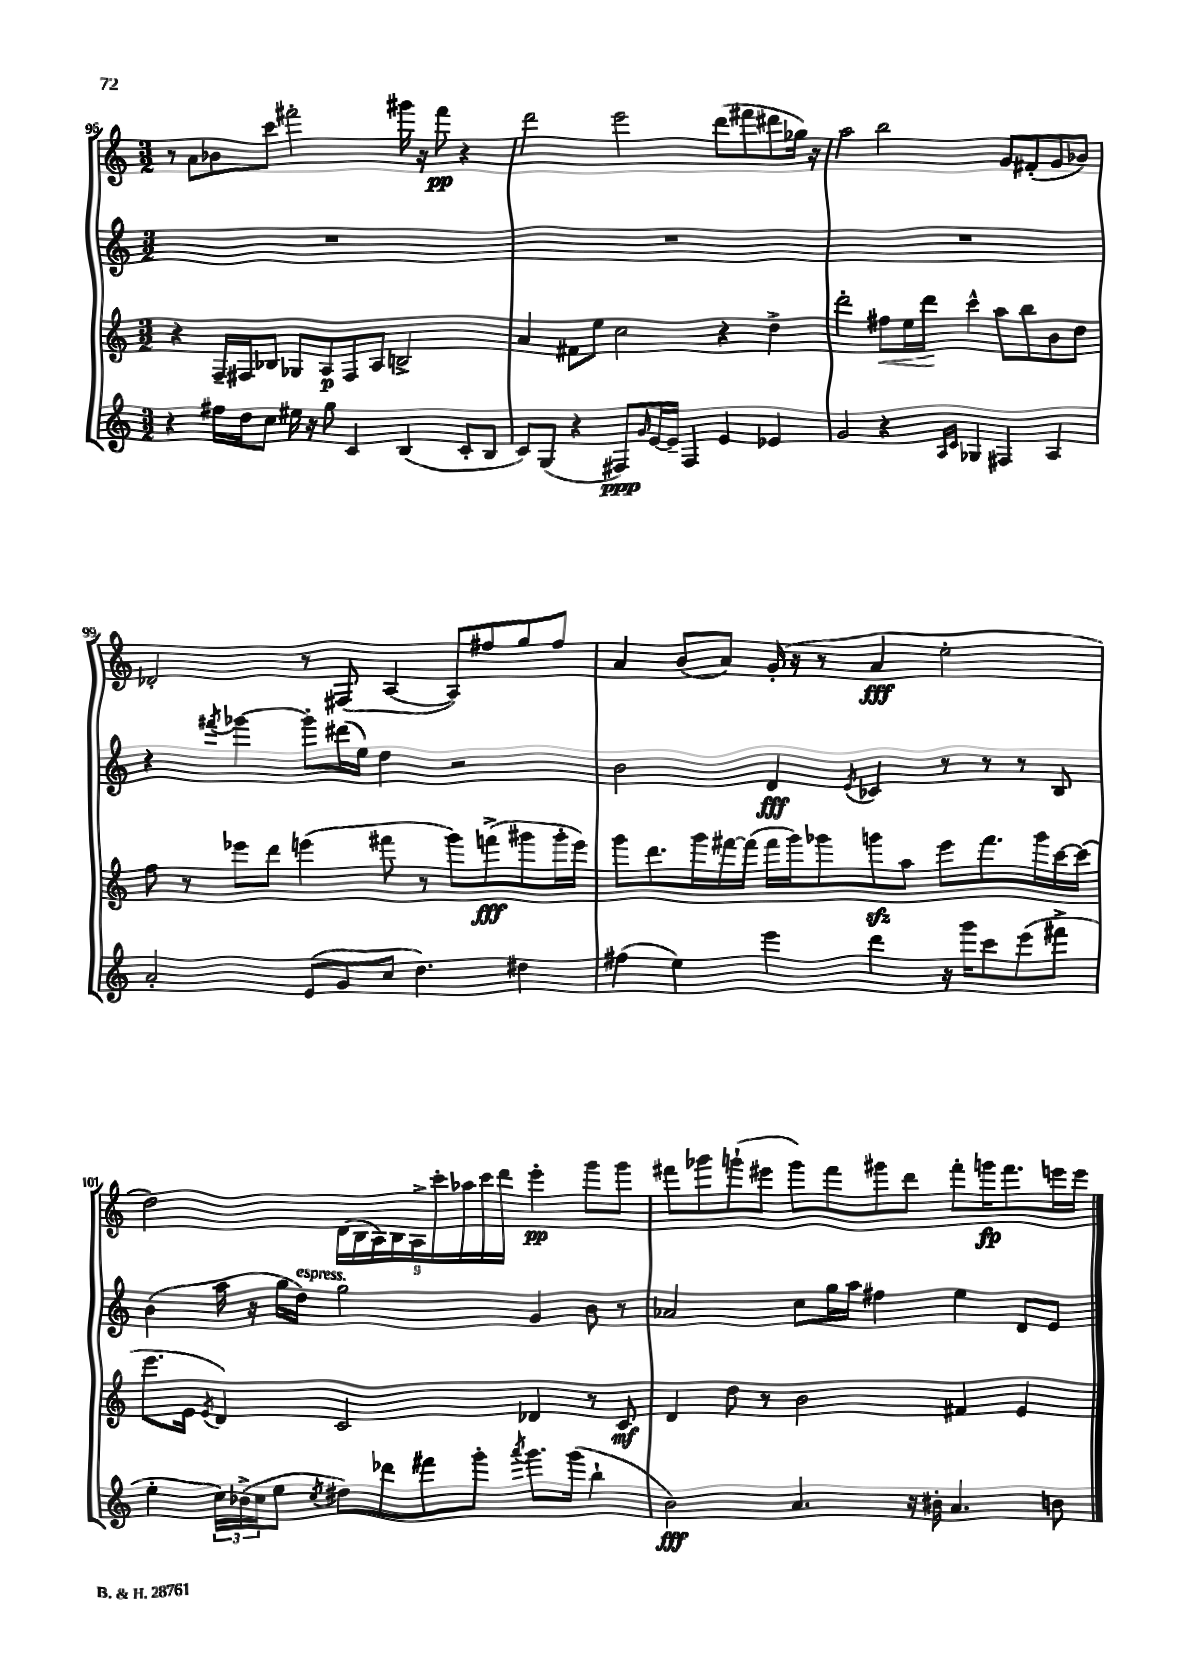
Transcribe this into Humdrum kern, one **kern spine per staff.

**kern	**kern	**kern	**kern
*staff4	*staff3	*staff2	*staff1
*clefG2	*clefG2	*clefG2	*clefG2
*k[]	*k[]	*k[]	*k[]
*M3/2	*M3/2	*M3/2	*M3/2
4r	4r	1.r	8r
.	.	.	8a\L
16ff#\LL	16F~/LL	.	8b-\
16dd\J	16F#/J	.	.
8cc\J	8B-/J	.	8ccc\J
16ee#\	8G-/L	.	2fff#'\
16r	.	.	.
8gg\	8A/	.	.
4c/	8F#/	.	.
.	8A/J	.	.
(4B/	2B^/	.	16ggg#\
.	.	.	16r
.	.	.	8fff#\
8c'/L	.	.	4r
8B/J	.	.	.
=	=	=	=
8c/L)	4a/	1.r	2ddd\
(8G/J	.	.	.
4r	8f#\L	.	.
.	8ee\J	.	.
8F#/L)	2cc\	.	2eee\
16qqg/	.	.	.
[16e/L	.	.	.
16e~/]JJ	.	.	.
4F#/	.	.	.
4e/	4r	.	(8ddd\L
.	.	.	8fff#\
4e-/	4dd^\	.	8ddd#\
.	.	.	16gg-\Jk)
.	.	.	16r
=	=	=	=
2g/	2ddd'\	1.r	2aa\
4r	8ff#\L	.	2bb\
.	16ee\L	.	.
.	16ddd\JJ	.	.
16qqA/LL	.	.	.
16qqc/JJ	.	.	.
4G-/	4ccc^^\	.	.
4F#/	8aa\L	.	8g/L
.	8bb\	.	(8f#'/
4A/	8b\	.	8g/
.	8dd\J	.	8b-/J)
=	=	=	=
2a'/	8ff\	4r	2d-'/
.	8r	.	.
.	.	8qfff#/	.
.	8eee-\L	[4ggg-\	.
.	8ddd\J	.	.
(8e/L	(4eee\	8ggg-'\]L	8r
8g/	.	(16ddd#\L	(8F#/
.	.	16ee\JJ)	.
8cc/J	8fff#\	4dd\	[4A/
4.dd\)	8r	.	.
.	8ggg\L)	2r	8A/]L)
.	(8fff^\	.	8ff#/
4dd#\	8ggg#\	.	8gg/
.	16ggg#'\L	.	8ff#/J
.	16eee\JJ)	.	.
=	=	=	=
(4ff#\	8ggg\L	2b\	4a/
.	8.ddd\	.	.
4ee\)	.	.	(8b/L
.	16ggg\L	.	.
.	[16fff#\	.	8a/J)
.	(16fff#\]JJ	.	.
4eee\	16fff#\LL	4d/	(16g'/
.	16ggg\J)	.	16r
.	8ggg-\	.	8r
.	.	8qe/	.
4ddd\	8ggg\	4c-/	4a/
.	8aa\J	.	.
16r	8eee\L	8r	2ee'\
16ggg\LK	.	.	.
8ccc\	8.fff#\	8r	.
(8eee\	.	8r	.
.	16ggg\L	.	.
8fff#^\J	[16ccc\	8B/	.
.	(16ccc\]JJ	.	.
=	=	=	=
4ee'\	8.eee\L	(4b\	2dd\)
.	16e\Jk	.	.
.	8qe/	.	.
24cc\LL)	4d/)	16aa\	.
(24b-^\	.	.	.
.	.	16r	.
24cc\J	.	.	.
8ee\J	.	16gg\LL	.
.	.	16dd\JJ)	.
8qcc/	.	.	.
8dd#\L)	2c/	2gg\	(18d\LL
.	.	.	18B\
.	.	.	18A\)
8ddd-\	.	.	.
.	.	.	18B\
.	.	.	18A^\
8fff#\	.	.	.
.	.	.	18ccc'\
.	.	.	18aa-\
8ggg'\J	.	.	.
.	.	.	18ccc\
.	.	.	18ddd\JJ
8qaaa/	.	.	.
8.ggg\L	4d-/	4g/	4eee'\
(16ggg\Jk	.	.	.
4bb`\	8r	8b\	8ggg\L
.	8c/	8r	8ggg\J
=	=	=	=
2b\)	4d/	2a-/	8fff#\L
.	.	.	8ggg-\
.	8dd\	.	(8ggg`\
.	8r	.	8eee#\J
4.a/	2b\	8cc\L	8ggg\L)
.	.	16gg\L	8fff#\
.	.	16aa\JJ	.
.	.	4ff#\	8ggg#\
16r	.	.	8ddd\J
16b#'\	.	.	.
4.a/	4f#/	4ee\	8fff#'\L
.	.	.	16ggg\K
.	.	.	8.fff#\
.	4e/	8d/L	.
8b\	.	8e/J	16eee\L
.	.	.	16eee\JJ
==	==	==	==
*-	*-	*-	*-
